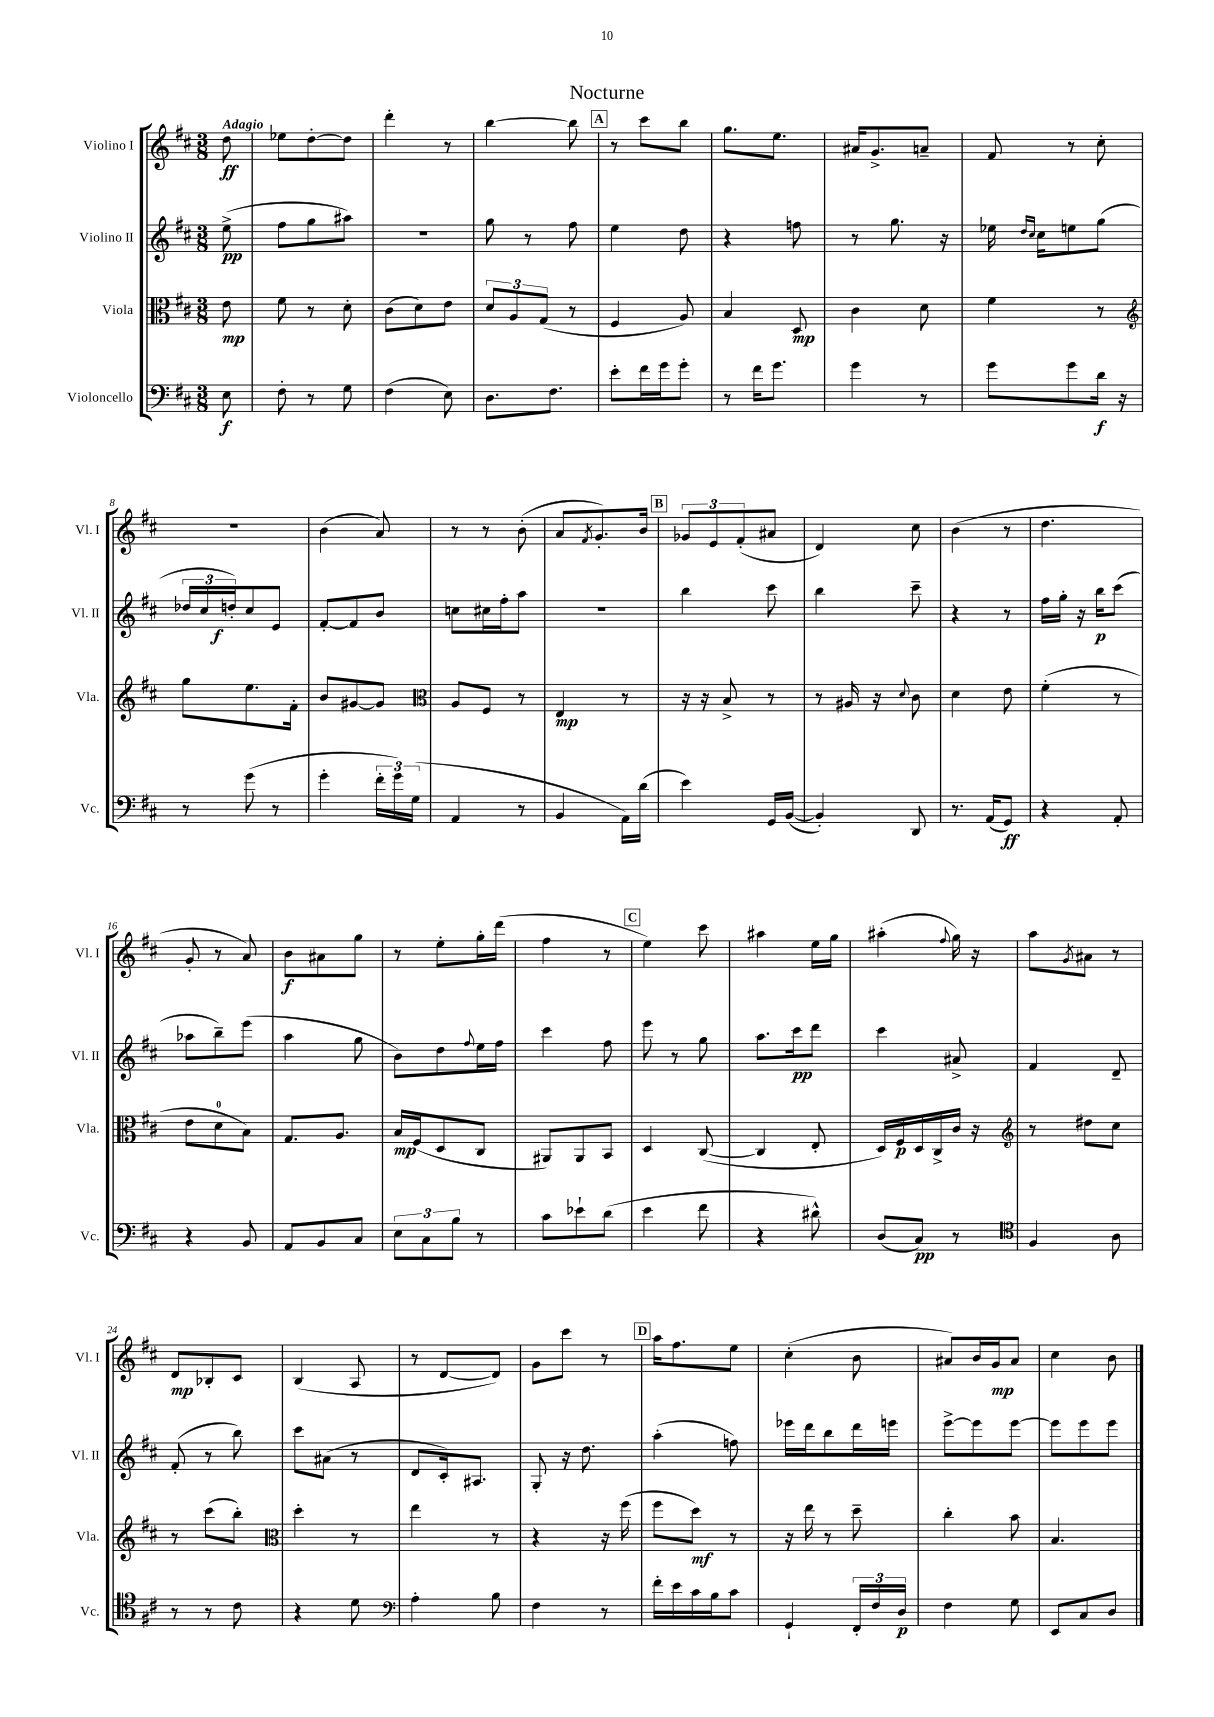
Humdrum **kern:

**kern	**dynam	**kern	**dynam	**kern	**dynam	**kern	**dynam
*part4	*part4	*part3	*part3	*part2	*part2	*part1	*part1
*staff4	*staff4	*staff3	*staff3	*staff2	*staff2	*staff1	*staff1
*I"Violoncello	*	*I"Viola	*	*I"Violino II	*	*I"Violino I	*
*I'Vc.	*	*I'Vla.	*	*I'Vl. II	*	*I'Vl. I	*
*clefF4	*	*clefC3	*	*clefG2	*	*clefG2	*
*k[f#c#]	*	*k[f#c#]	*	*k[f#c#]	*	*k[f#c#]	*
*M3/8	*	*M3/8	*	*M3/8	*	*M3/8	*
=	=	=	=	=	=	=	=
!	!	!	!	!	!	!LO:TX:a:B:t=Adagio	!
8E\	f	8e\	mp	(8ee^\	pp	8dd\	ff
=1	=1	=1	=1	=1	=1	=1	=1
8F#'\	.	8f#\	.	8ff#\L	.	8ee-X\L	.
8r	.	8r	.	8gg\	.	[8dd'\	.
8G\	.	8d'\	.	8aa#X\J)	.	8dd\J]	.
=2	=2	=2	=2	=2	=2	=2	=2
(4F#\	.	(8c#\L	.	4.r	.	4ddd'\	.
.	.	8d\)	.	.	.	.	.
8E\)	.	8e\J	.	.	.	8r	.
=3	=3	=3	=3	=3	=3	=3	=3
8.D\L	.	12d/L	.	8gg\	.	[4bb\	.
.	.	12A/	.	.	.	.	.
.	.	.	.	8r	.	.	.
.	.	(12G/J	.	.	.	.	.
8.F#\J	.	.	.	.	.	.	.
.	.	8r	.	8ff#\	.	8bb\]	.
!!LO:REH:place=s1:t=A
=4	=4	=4	=4	=4	=4	=4	=4
8e'\L	.	4F#/	.	4ee\	.	8r	.
16f#\L	.	.	.	.	.	8ccc#\L	.
16g\J	.	.	.	.	.	.	.
8g'\J	.	8A/)	.	8dd\	.	8bb\J	.
=5	=5	=5	=5	=5	=5	=5	=5
8r	.	4B/	.	4r	.	8.gg\L	.
16f#\KL	.	.	.	.	.	.	.
8.g\J	.	.	.	.	.	8.ee\J	.
.	.	8D/	mp	8ffn\	.	.	.
=6	=6	=6	=6	=6	=6	=6	=6
4g\	.	4c#\	.	8r	.	16a#X/KL	.
.	.	.	.	.	.	8.g^/	.
.	.	.	.	8.gg\	.	.	.
8r	.	8d\	.	.	.	8an~/J	.
.	.	.	.	16r	.	.	.
=7	=7	=7	=7	=7	=7	=7	=7
8g\L	.	4f#\	.	16ee-X\	.	8f#/	.
.	.	.	.	16qqdd/LL	.	.	.
.	.	.	.	16qqcc#/JJ	.	.	.
.	.	.	.	16cc#\KL	.	.	.
8g\	.	.	.	8een\	.	8r	.
16d\Jk	f	8r	.	(8gg\J	.	8cc#'\	.
16r	.	.	.	.	.	.	.
!!LO:LB:g=z
=8	=8	=8	=8	=8	=8	=8	=8
*	*	*clefG2	*	*	*	*	*
8r	.	8gg\L	.	24dd-X/LL	.	4.r	.
.	.	.	.	24cc#/	.	.	.
.	.	.	.	24ddn'/J)	f	.	.
(8g\	.	8.ee\	.	8cc#/	.	.	.
8r	.	.	.	8e/J	.	.	.
.	.	16f#'\Jk	.	.	.	.	.
=9	=9	=9	=9	=9	=9	=9	=9
4g'\	.	8b/L	.	[8f#'/L	.	(4b\	.
.	.	[8g#X/	.	8f#/]	.	.	.
24f#'\LL	.	8g#/J]	.	8b/J	.	8a/)	.
24g\)	.	.	.	.	.	.	.
(24G\JJ	.	.	.	.	.	.	.
=10	=10	=10	=10	=10	=10	=10	=10
*	*	*clefC3	*	*	*	*	*
4AA/	.	8A/L	.	8ccn\L	.	8r	.
.	.	8F#/J	.	16cc#X\L	.	8r	.
.	.	.	.	16ff#'\J	.	.	.
8r	.	8r	.	8aa\J	.	(8b'\	.
=11	=11	=11	=11	=11	=11	=11	=11
4BB/	.	4E/	mp	4.r	.	8a/L	.
.	.	.	.	.	.	8qf#/	.
.	.	.	.	.	.	8.g'/)	.
16AA\LL)	.	8r	.	.	.	.	.
(16d\JJ	.	.	.	.	.	16b/Jk	.
!!LO:REH:place=s1:t=B
=12	=12	=12	=12	=12	=12	=12	=12
4e\)	.	16r	.	4bb\	.	12g-X/L	.
.	.	16r	.	.	.	.	.
.	.	.	.	.	.	12e/	.
.	.	8B^/	.	.	.	.	.
.	.	.	.	.	.	(12f#'/	.
16GG/LL	.	8r	.	8ccc#\	.	8a#X/J	.
([16BB/JJ	.	.	.	.	.	.	.
=13	=13	=13	=13	=13	=13	=13	=13
4BB'/])	.	8r	.	4bb\	.	4d/)	.
.	.	16A#X/	.	.	.	.	.
.	.	16r	.	.	.	.	.
.	.	8qqd/	.	.	.	.	.
8DD/	.	8c#\	.	8ccc#~\	.	8cc#\	.
=14	=14	=14	=14	=14	=14	=14	=14
8.r	.	4d\	.	4r	.	(4b\	.
(16AA/KL	.	.	.	.	.	.	.
8GG/J)	ff	8e\	.	8r	.	8r	.
=15	=15	=15	=15	=15	=15	=15	=15
4r	.	(4f#'\	.	16ff#\LL	.	4.dd\	.
.	.	.	.	16gg'\JJ	.	.	.
.	.	.	.	16r	.	.	.
.	.	.	.	16bb\KL	p	.	.
8AA'/	.	8r	.	(8ccc#\J	.	.	.
!!LO:LB:g=z
=16	=16	=16	=16	=16	=16	=16	=16
4r	.	8e\L	.	8aa-X\L	.	8g'/	.
.	.	8d\	.	8bb~\)	.	8r	.
8BB/	.	8B\J)	.	(8eee\J	.	8a/)	.
=17	=17	=17	=17	=17	=17	=17	=17
8AA/L	.	8.G/L	.	4aa\	.	8b\L	f
8BB/	.	.	.	.	.	8a#X\	.
.	.	8.A/J	.	.	.	.	.
8C#/J	.	.	.	8gg\	.	8gg\J	.
=18	=18	=18	=18	=18	=18	=18	=18
12E\L	.	16B/LL	mp	8b\L)	.	8r	.
.	.	(16F#/J	.	.	.	.	.
12C#\	.	.	.	.	.	.	.
.	.	8D/	.	8dd\	.	8ee'\L	.
12B\J	.	.	.	.	.	.	.
.	.	.	.	8qqff#/	.	.	.
8r	.	8C#/J	.	16ee\L	.	16gg'\L	.
.	.	.	.	16ff#\JJ	.	(16ddd\JJ	.
=19	=19	=19	=19	=19	=19	=19	=19
8c#\L	.	8AA#X/L)	.	4ccc#\	.	4ff#\	.
8e-X`\	.	8AA#/	.	.	.	.	.
(8d\J	.	8BB/J	.	8ff#\	.	8r	.
!!LO:REH:place=s1:t=C
=20	=20	=20	=20	=20	=20	=20	=20
4e\	.	4D/	.	8eee\	.	4ee\)	.
.	.	.	.	8r	.	.	.
8f#\	.	([8C#/	.	8gg\	.	8ccc#\	.
=21	=21	=21	=21	=21	=21	=21	=21
4r	.	4C#/]	.	8.aa\L	.	4aa#X\	.
.	.	.	.	16ccc#\k	pp	.	.
8d#X^^\)	.	8E'/	.	8ddd\J	.	16ee\LL	.
.	.	.	.	.	.	16gg\JJ	.
=22	=22	=22	=22	=22	=22	=22	=22
(8D/L	.	16D/LL)	.	4ccc#\	.	(4aa#X'\	.
.	.	16F#/	p	.	.	.	.
8C#/J)	pp	16D/	.	.	.	.	.
.	.	16C#^/	.	.	.	.	.
.	.	.	.	.	.	8qqff#/	.
8r	.	16c#/JJ	.	8a#X^/	.	16gg\)	.
.	.	16r	.	.	.	16r	.
=23	=23	=23	=23	=23	=23	=23	=23
*clefC4	*	*clefG2	*	*	*	*	*
4F#/	.	8r	.	4f#/	.	8aa\L	.
.	.	.	.	.	.	8qg/	.
.	.	8dd#X\L	.	.	.	8a#X\J	.
8A\	.	8cc#\J	.	8d~/	.	8r	.
!!LO:LB:g=z
=24	=24	=24	=24	=24	=24	=24	=24
8r	.	8r	.	(8f#'/	.	8d/L	mp
8r	.	(8ccc#\L	.	8r	.	8B-X'/	.
8c#\	.	8bb'\J)	.	8bb\)	.	8c#/J	.
=25	=25	=25	=25	=25	=25	=25	=25
*	*	*clefC3	*	*	*	*	*
4r	.	4dd'\	.	8ccc#\L	.	(4B/	.
.	.	.	.	(8a#X\J	.	.	.
8d\	.	8r	.	8r	.	8A/	.
=26	=26	=26	=26	=26	=26	=26	=26
*clefF4	*	*	*	*	*	*	*
4A'\	.	4ee\	.	8d/L	.	8r	.
.	.	.	.	16c#'/k)	.	[8d/L	.
.	.	.	.	8.A#X/J	.	.	.
8B\	.	8r	.	.	.	8d/J])	.
=27	=27	=27	=27	=27	=27	=27	=27
4F#\	.	4r	.	8G'/	.	8g\L	.
.	.	.	.	16r	.	8ccc#\J	.
.	.	.	.	8.dd\	.	.	.
8r	.	16r	.	.	.	8r	.
.	.	(16ff#\	.	.	.	.	.
!!LO:REH:place=s1:t=D
=28	=28	=28	=28	=28	=28	=28	=28
16f#'\LL	.	8ff#\L	.	(4aa'\	.	16aa\KL	.
16e\	.	.	.	.	.	8.ff#\	.
16c#\	.	8dd\J)	mf	.	.	.	.
16B\J	.	.	.	.	.	.	.
8c#\J	.	8r	.	8ffn\)	.	8ee\J	.
=29	=29	=29	=29	=29	=29	=29	=29
4GG`/	.	16r	.	16eee-X\LL	.	(4cc#'\	.
.	.	16ee\	.	16ddd\J	.	.	.
.	.	8r	.	8bb\	.	.	.
24FF#'/LL	.	8dd~\	.	16ddd\L	.	8b\	.
24F#/	.	.	.	.	.	.	.
.	.	.	.	16eeen\JJ	.	.	.
24D/JJ	p	.	.	.	.	.	.
=30	=30	=30	=30	=30	=30	=30	=30
4F#\	.	4cc#'\	.	[8eee^\L	.	8a#X/L)	.
.	.	.	.	8eee\]	.	16b/L	.
.	.	.	.	.	.	16g/J	mp
8G\	.	8b\	.	[8eee\J	.	8a#/J	.
=31	=31	=31	=31	=31	=31	=31	=31
8EE/L	.	4.B/	.	8eee\L]	.	4cc#\	.
8C#/	.	.	.	8eee\	.	.	.
8D/J	.	.	.	8eee\J	.	8b\	.
==	==	==	==	==	==	==	==
*-	*-	*-	*-	*-	*-	*-	*-
